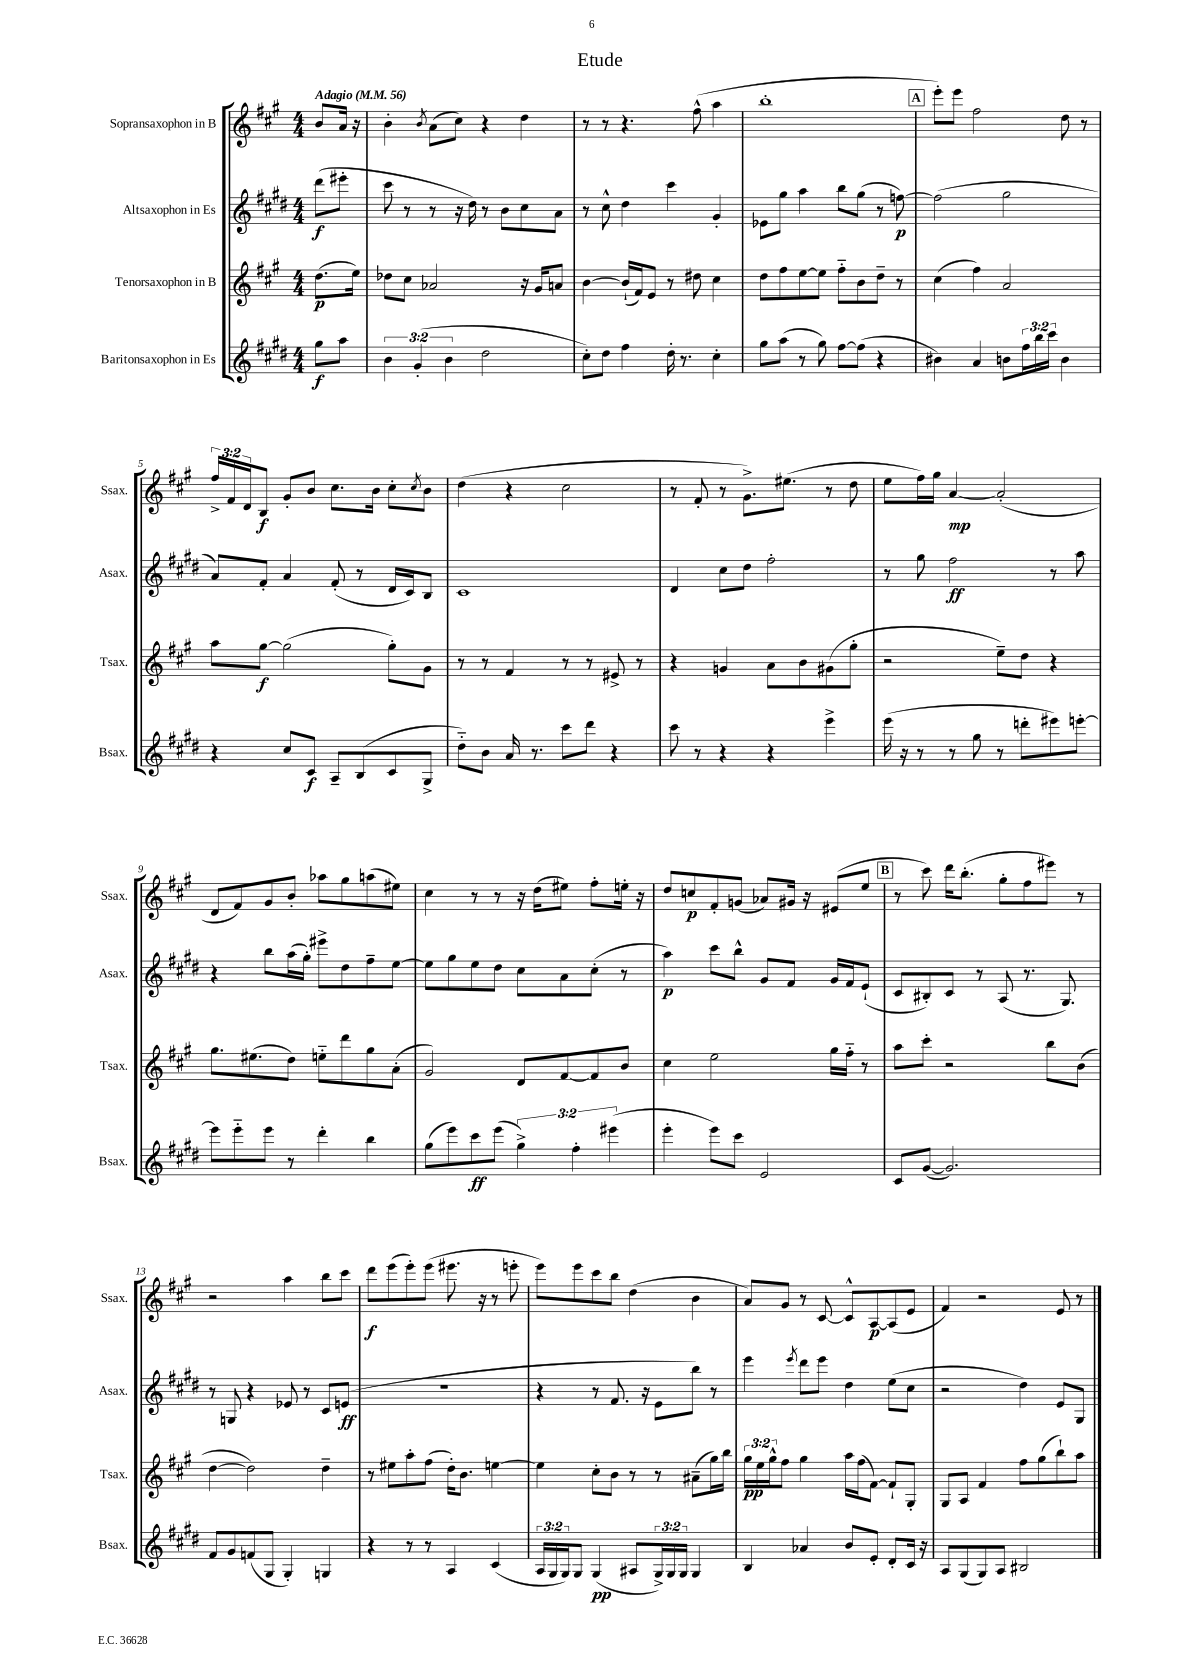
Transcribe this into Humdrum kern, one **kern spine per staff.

**kern	**kern	**kern	**kern
*staff4	*staff3	*staff2	*staff1
*clefG2	*clefG2	*clefG2	*clefG2
*k[f#c#g#d#]	*k[f#c#g#]	*k[f#c#g#d#]	*k[f#c#g#]
*M4/4	*M4/4	*M4/4	*M4/4
*MM56	*MM56	*MM56	*MM56
8gg#\L	(8.dd\L	(8ddd#\L	8b/L
8aa\J	.	8eee#'\J	16a/Jk
.	16ee\Jk)	.	16r
=	=	=	=
6b\	8dd-\L	8ccc#\	4b'\
.	8cc#\J	8r	.
(6g#'/	.	.	.
.	.	.	8qb/
.	2a-/	8r	(8a\L
6b\	.	.	.
.	.	16r	8cc#\J)
.	.	16dd#\)	.
2dd#\	.	8r	4r
.	.	8b\L	.
.	16r	8cc#\	4dd\
.	16g#/LK	.	.
.	8a/J	8a\J	.
=	=	=	=
8cc#'\L)	[4b\	8r	8r
8dd#\J	.	8cc#^^\	8r
4ff#\	(16b`/]LL	4dd#\	4.r
.	16f#/J)	.	.
.	8e/J	.	.
16dd#'\	8r	4ccc#\	.
8.r	.	.	.
.	8dd#\	.	(8ff#^^\
4cc#'\	4cc#\	4g#'/	4aa\
=	=	=	=
8gg#\L	8dd\L	8e-\L	1bb'
(8aa\J	8ff#\	8gg#\J	.
8r	[8ee\	4aa\	.
8gg#\)	8ee\]J	.	.
[8ff#\L	8ff#'~\L	8bb\L	.
(8ff#\]J	8b\	(8gg#\J	.
4r	8dd~\J	8r	.
.	8r	[8ff\)	.
=	=	=	=
4b#\)	(4cc#\	(2ff\]	8eee'\L)
.	.	.	8eee\J
4a/	4ff#\)	.	2ff#\
8b\L	2a/	2gg#\	.
24ff#\L	.	.	.
24bb\	.	.	.
24ccc#\JJ	.	.	.
4b\	.	.	8dd\
.	.	.	8r
=	=	=	=
4r	8aa\L	8a/L)	24ff#^/LL
.	.	.	24f#/
.	.	.	24d/J
.	[8gg#\J	8f#'/J	8B/J
8cc#/L	(2gg#\]	4a/	8g#'/L
8c#/J	.	.	8b/J
8A~/L	.	(8f#'/	8.cc#\L
(8B/	.	8r	.
.	.	.	16b\Jk
8c#/	8gg#'\L)	16d#/LL	8cc#'\L
.	.	16c#/J)	.
.	.	.	8qcc#/
8G#^/J	8g#\J	8B/J	8b\J
=	=	=	=
8dd#'~\L)	8r	1c#	(4dd\
8b\J	8r	.	.
16a/	4f#/	.	4r
8.r	.	.	.
8ccc#\L	8r	.	2cc#\
8ddd#\J	8r	.	.
4r	8e#^/	.	.
.	8r	.	.
=	=	=	=
8ccc#\	4r	4d#/	8r
8r	.	.	8f#'/
4r	4g/	8cc#\L	8r
.	.	8dd#\J	8.g#^\L)
4r	8a\L	2ff#'\	.
.	.	.	(8.ee#\J
.	8b\	.	.
4eee^\	(8g#\	.	8r
.	8gg#'\J	.	8dd\
=	=	=	=
(16eee\	2r	8r	8ee\L
16r	.	.	.
8r	.	8gg#\	16ff#\L)
.	.	.	16gg#\JJ
8r	.	2ff#\	[4a/
8gg#\	.	.	.
8r	8ee~\L)	.	(2a'/]
8ddd'\L	8dd\J	.	.
8eee#\)	4r	8r	.
[8eee'\J	.	8aa\	.
=	=	=	=
8eee\]L	8.gg#\L	4r	8d/L
8eee'~\	.	.	8f#/)
.	(8.ee#\	.	.
8eee\J	.	8bb\L	8g#/
8r	8dd\J)	(16aa\L	8b'/J
.	.	16gg#'\JJ)	.
4ddd#'\	8ee'~\L	8eee#^\L	8aa-\L
.	8ddd\	8dd#\	8gg#\
4bb\	8gg#\	8ff#~\	(8aa\
.	(8a'\J	[8ee\J	8ee#\J)
=	=	=	=
(8gg#\L	2g#/)	8ee\]L	4cc#\
8eee\)	.	8gg#\	.
8ccc#\	.	8ee\	8r
(8eee\J	.	8dd#\J	8r
6gg#^\)	8d/L	8cc#\L	16r
.	.	.	(16dd\LK
.	[8f#/	8a\	8ee#\J)
6ff#'\	.	.	.
.	8f#/]	(8cc#'\J	8ff#'\L
(6eee#\	.	.	.
.	8b/J	8r	16ee'\Jk
.	.	.	16r
=	=	=	=
4eee'\	4cc#\	4aa\)	8dd/L
.	.	.	8cc/
8eee\L)	2ee\	8ccc#\L	8f#'/
8ccc#\J	.	8bb^^\J	(8g/J
2e/	.	8g#/L	8a-/L)
.	.	8f#/J	16g#/Jk
.	.	.	16r
.	16gg#\LL	16g#/LL	(8e#/L
.	16ff#'~\JJ	16f#/J	.
.	8r	(8e`/J	8ee/J
=	=	=	=
8c#/L	8aa\L	8c#/L	8r
([8g#/J	8ccc#'\J	8B#'/)	8ccc#\)
2.g#/])	2r	8c#/J	16ddd\LK
.	.	.	(8.bb'\J
.	.	8r	.
.	.	(8A/	8gg#'\L
.	.	8.r	8ff#\
.	8bb\L	.	8eee#\J)
.	.	8.G#/)	.
.	(8b\J	.	8r
=	=	=	=
8f#/L	[4dd\	8r	2r
8g#/	.	8G/	.
(8f/	2dd\])	4r	.
8G#/J	.	.	.
4G#'/)	.	8e-/	4aa\
.	.	8r	.
4G/	4dd~\	8c#/L	8bb\L
.	.	(8e/J	8ccc#\J
=	=	=	=
4r	8r	1r	8ddd\L
.	8ee#\L	.	(8eee\
8r	8aa'\	.	8eee'\)
8r	(8ff#\J	.	(8eee\J
4A/	16dd'\LK)	.	8.eee#\
.	8.b\J	.	.
.	.	.	16r
(4c#/	[4ee\	.	8r
.	.	.	8eee'\
=	=	=	=
24A/LL	4ee\]	4r	8eee\L)
24G#/	.	.	.
24G#/J)	.	.	.
8G#/J	.	.	8eee\
(4G#/	8cc#'\L	8r	8ccc#\
.	8b\J	8.f#/	8bb\J
8A#/L	8r	.	(4dd\
.	.	16r	.
24G#^/L)	8r	8e\L	.
24G#/	.	.	.
24G#/JJ	.	.	.
4G#/	(8a#~\L	8bb\J)	4b\
.	16gg#\L)	8r	.
.	16bb\JJ	.	.
=	=	=	=
4B/	24gg#\LL	4eee\	8a/L)
.	24ee\	.	.
.	24gg#^^\J	.	.
.	8ff#\J	.	8g#/J
.	.	8qeee/	.
4a-/	4gg#\	8ddd#\L	8r
.	.	8eee\J	[8c#/
8b/L	16aa\LL	4dd#\	8c#^^/]L
.	(16ff#\J	.	.
8e'/J	[8f#\J)	.	[8A/
8d#'/L	8f#`/]L	(8ee\L	(8A/]
16c#/Jk	8G#'/J	8cc#\J	8e/J
16r	.	.	.
=	=	=	=
8A/L	8G#/L	2r	4f#/)
(8G#/	8A/J	.	.
8G#/)	4f#/	.	2r
8A/J	.	.	.
2B#/	8ff#\L	4dd#\)	.
.	(8gg#\	.	.
.	8bb`\)	8e/L	8e/
.	8aa\J	8G#/J	8r
==	==	==	==
*-	*-	*-	*-
